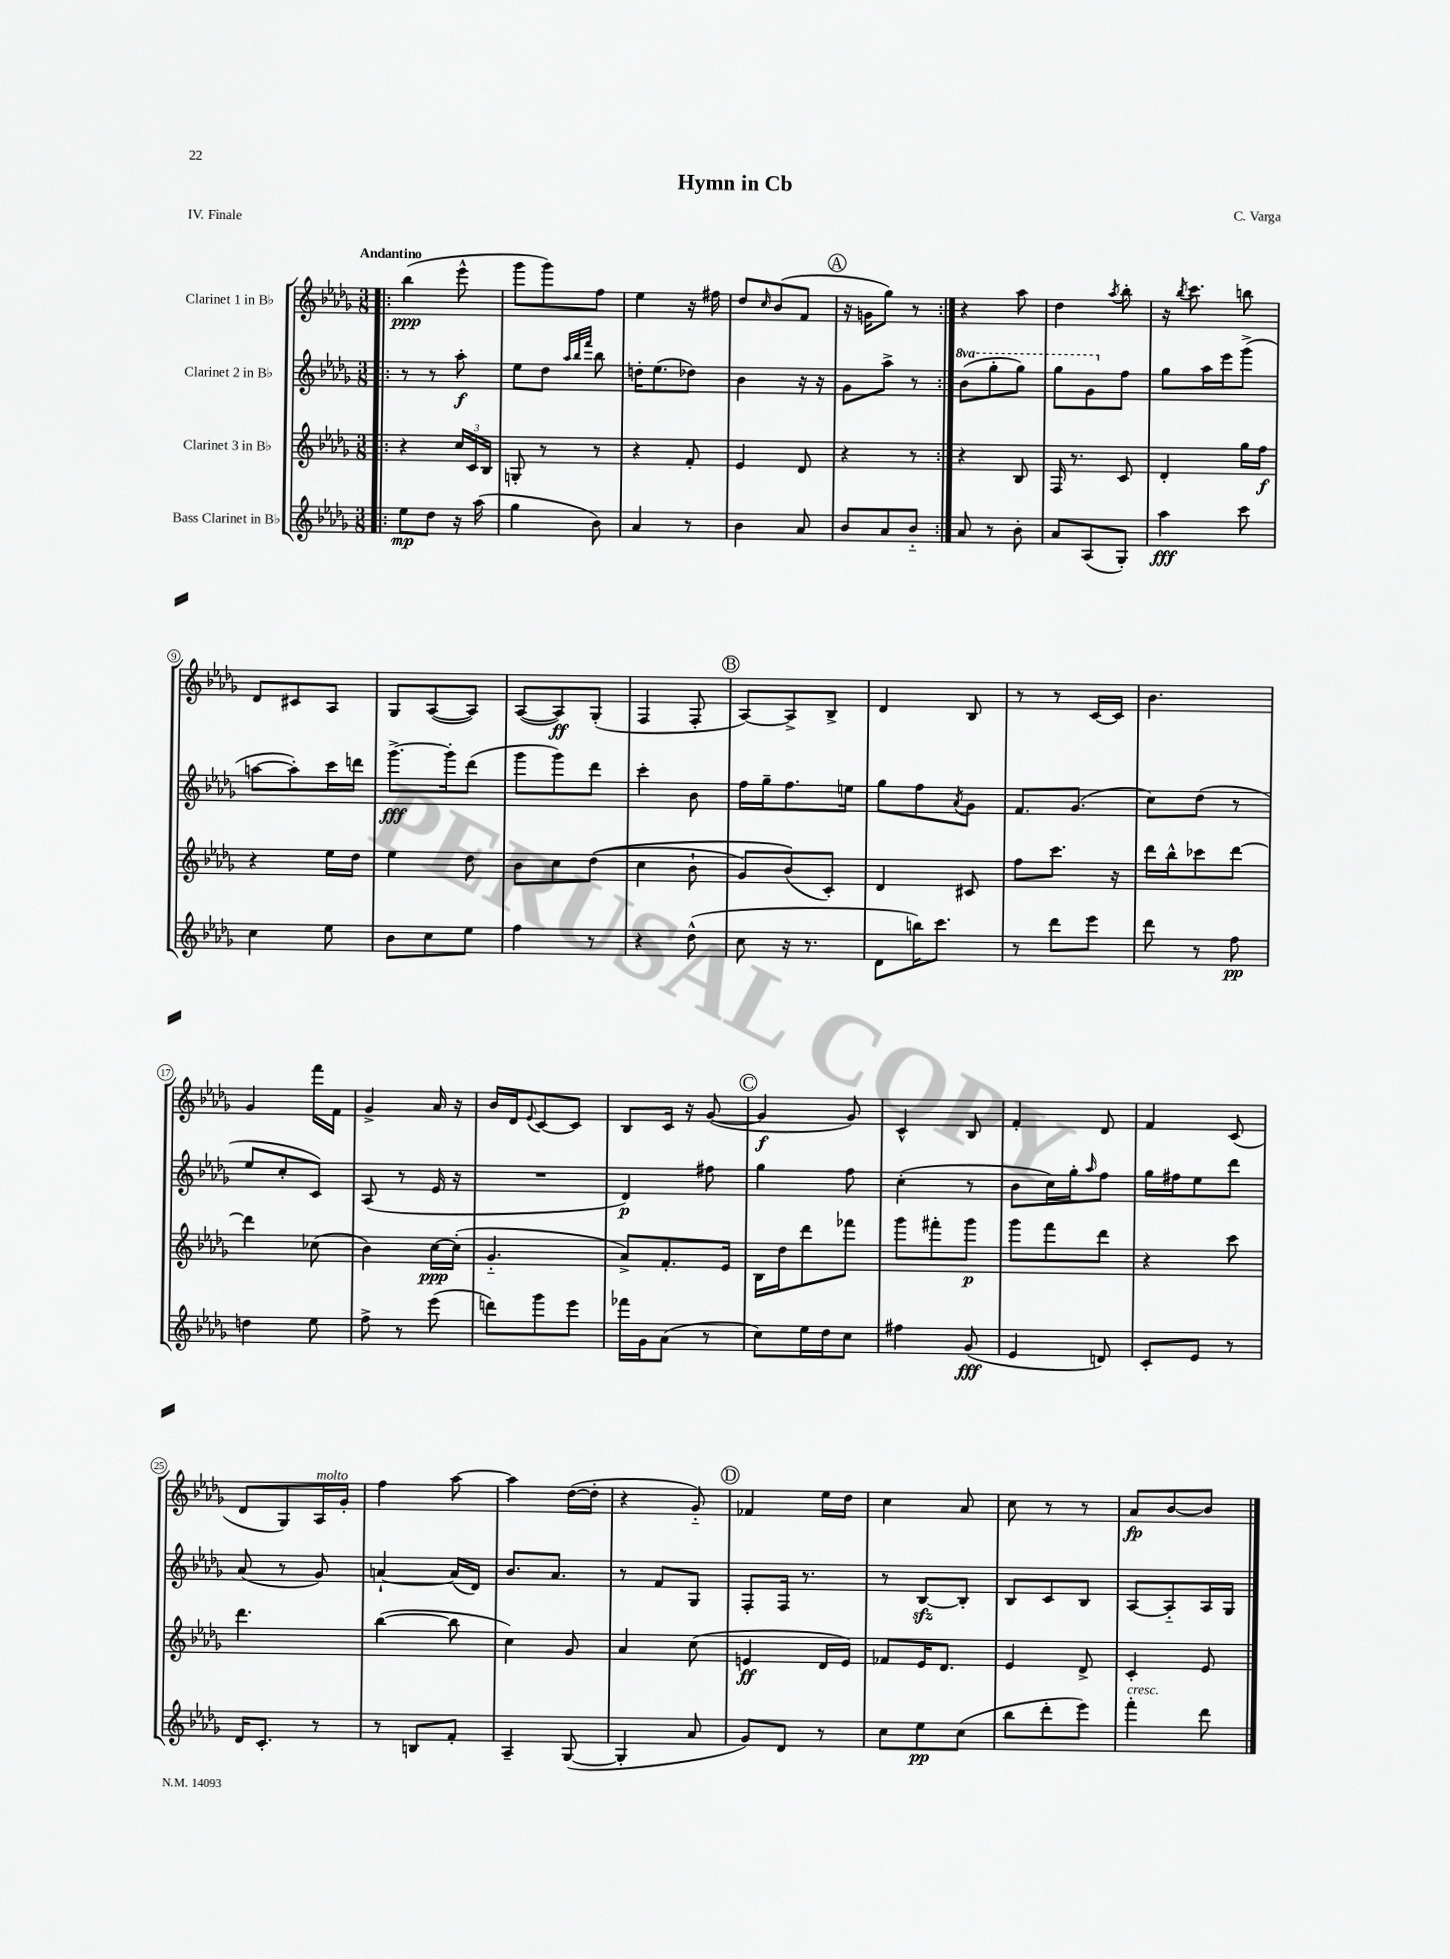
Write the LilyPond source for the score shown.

\header { title = "Hymn in Cb" composer = "C. Varga" piece = "IV. Finale" }
<<
\new StaffGroup <<
\new Staff = "s0" \with { instrumentName = "Clarinet 1 in Bb" } {
    \clef treble \key des \major \numericTimeSignature \time 3/8 \tempo "Andantino"
    \repeat volta 2 { \bar ".|:" bes''4\ppp( ees'''8-^ |
    ges'''8 ges'''8) f''8 |
    ees''4 r16 fis''16 |
    des''8 \grace { c''16 } bes'8( f'8 |
    \mark \markup { \circle "A" } r16 g'16 ges''8) r8 | }
    r4 aes''8 |
    des''4 \acciaccatura { aes''8 } bes''8-. |
    r16 \acciaccatura { bes''8 } c'''8. b''8 |
    des'8 cis'8 aes8 |
    ges8 aes8~( aes8) |
    aes8~( aes8\ff) ges8-.( |
    f4 f8-. |
    \mark \markup { \circle "B" } aes8~) aes8-> bes8-> |
    des'4 bes8 |
    r8 r8 c'16~ c'16 |
    bes'4. |
    ges'4 f'''16 f'16 |
    ges'4-> aes'16 r16 |
    bes'16 des'16 \appoggiatura { ees'8 } c'8~ c'8 |
    bes8 c'16 r16 ges'8~( |
    \mark \markup { \circle "C" } ges'4\f ges'8) |
    c'4-^ bes8 |
    f'4-. des'8 |
    f'4 c'8( |
    des'8 ges8) aes16^\markup { \italic "molto" } ges'16-. |
    f''4 aes''8~ |
    aes''4 des''16~( des''16-. |
    r4 ges'8-_) |
    \mark \markup { \circle "D" } fes'4 ees''16 des''16 |
    c''4 aes'8 |
    c''8 r8 r8 |
    aes'8\fp bes'8~ bes'8 \bar "|." |
}
\new Staff = "s1" \with { instrumentName = "Clarinet 2 in Bb" } {
    \clef treble \key des \major \numericTimeSignature \time 3/8 \set Staff.ottavationMarkups = #ottavation-simple-ordinals
    \repeat volta 2 { \bar ".|:" r8 r8 aes''8-.\f |
    ees''8 des''8 \grace { aes''32 bes''32 f'''32 } bes''8 |
    d''16-. ees''8.( des''8) |
    bes'4 r16 r16 |
    \mark \markup { \circle "A" } ges'8 aes''8-> r8 | }
    \ottava #1 bes''8( ges'''8-. ges'''8) |
    ges'''8 ges''8 \ottava #0 f''8 |
    ges''8 aes''16 ees'''16 ges'''8->( |
    a''8~ a''8-.) c'''16 d'''16 |
    ges'''8.~->\fff ges'''16-. des'''8( |
    ges'''8 ges'''8) des'''8 |
    c'''4-. bes'8 |
    \mark \markup { \circle "B" } f''16 ges''16-- f''8. e''16 |
    ges''8 f''8 \acciaccatura { aes'8 } ges'8 |
    f'8. ges'8.( |
    c''8) des''8( r8 |
    ees''8 c''8-. c'8) |
    aes8( r8 ees'16 r16 |
    R4. |
    des'4\p) fis''8 |
    \mark \markup { \circle "C" } ges''4 f''8 |
    c''4-.( r8 |
    bes'8 c''16) ges''16-. \grace { aes''16 } f''8 |
    ges''16 fis''16 ees''8 des'''8 |
    aes'8( r8 ges'8) |
    a'4~-! a'16( des'16) |
    bes'8. aes'8. |
    r8 f'8 ges8 |
    \mark \markup { \circle "D" } f8-. f16 r8. |
    r8 bes8~\sfz bes8-. |
    bes8 c'8 bes8 |
    aes8~ aes8-_ aes16 ges16 \bar "|." |
}
\new Staff = "s2" \with { instrumentName = "Clarinet 3 in Bb" } {
    \clef treble \key des \major \numericTimeSignature \time 3/8
    \repeat volta 2 { \bar ".|:" r4 \tuplet 3/2 { c''16 c'16 bes16 } |
    g8-. r8 r8 |
    r4 f'8-. |
    ees'4 des'8 |
    \mark \markup { \circle "A" } r4 r8 | }
    r4 bes8 |
    f16 r8. c'8 |
    des'4-. ges''16 f''16\f |
    r4 ees''16 des''16 |
    ees''4 des''8 |
    bes'8 c''8 des''8(\( |
    c''4 bes'8-! |
    \mark \markup { \circle "B" } ges'8) bes'8(\) c'8-.) |
    des'4 cis'8 |
    f''8 c'''8. r16 |
    des'''16 bes''16-^ ces'''8 des'''8~ |
    des'''4 ces''8( |
    bes'4) c''16~\ppp c''16-.( |
    ges'4.-_ |
    aes'8->) f'8.-. ees'16 |
    \mark \markup { \circle "C" } bes16 des''16 des'''8 fes'''8 |
    ges'''8 fis'''8-. ges'''8\p |
    ges'''8 f'''8 des'''8 |
    r4 c'''8 |
    des'''4. |
    bes''4~( bes''8 |
    c''4) ges'8 |
    aes'4 c''8( |
    \mark \markup { \circle "D" } e'4\ff des'16 e'16) |
    fes'8 ees'16 des'8. |
    ees'4 des'8-> |
    c'4-. ees'8 \bar "|." |
}
\new Staff = "s3" \with { instrumentName = "Bass Clarinet in Bb" } {
    \clef treble \key des \major \numericTimeSignature \time 3/8
    \repeat volta 2 { \bar ".|:" ees''8\mp des''8 r16 aes''16( |
    ges''4 bes'8) |
    aes'4 r8 |
    bes'4 aes'8 |
    \mark \markup { \circle "A" } bes'8 aes'8 bes'8-_ | }
    aes'8 r8 bes'8-. |
    aes'8 aes8( ges8-.) |
    aes''4\fff c'''8 |
    c''4 ees''8 |
    bes'8 c''8 ees''8 |
    f''4 r8 |
    r4 des''8-^( |
    \mark \markup { \circle "B" } c''8 r16 r8. |
    des'8 b''16) c'''8. |
    r8 des'''8 ees'''8 |
    des'''8 r8 f''8\pp |
    d''4 ees''8 |
    f''8-> r8 ees'''8( |
    d'''8) ges'''8 ees'''8 |
    fes'''16 ges'16 aes'8( r8 |
    \mark \markup { \circle "C" } c''8) ees''16 des''16 c''8 |
    fis''4 ges'8\fff( |
    ees'4 d'8) |
    c'8-. ees'8 r8 |
    des'16 c'8.-. r8 |
    r8 b8 f'8-. |
    aes4-- ges8~( |
    ges4-. aes'8 |
    \mark \markup { \circle "D" } ges'8) des'8 r8 |
    c''8 ees''8\pp c''8( |
    bes''8 des'''8-. ees'''8) |
    f'''4-.^\markup { \italic "cresc." } des'''8 \bar "|." |
}
>>
>>
\layout { \context { \Score \override BarNumber.stencil = #(make-stencil-circler 0.1 0.3 ly:text-interface::print) } }
